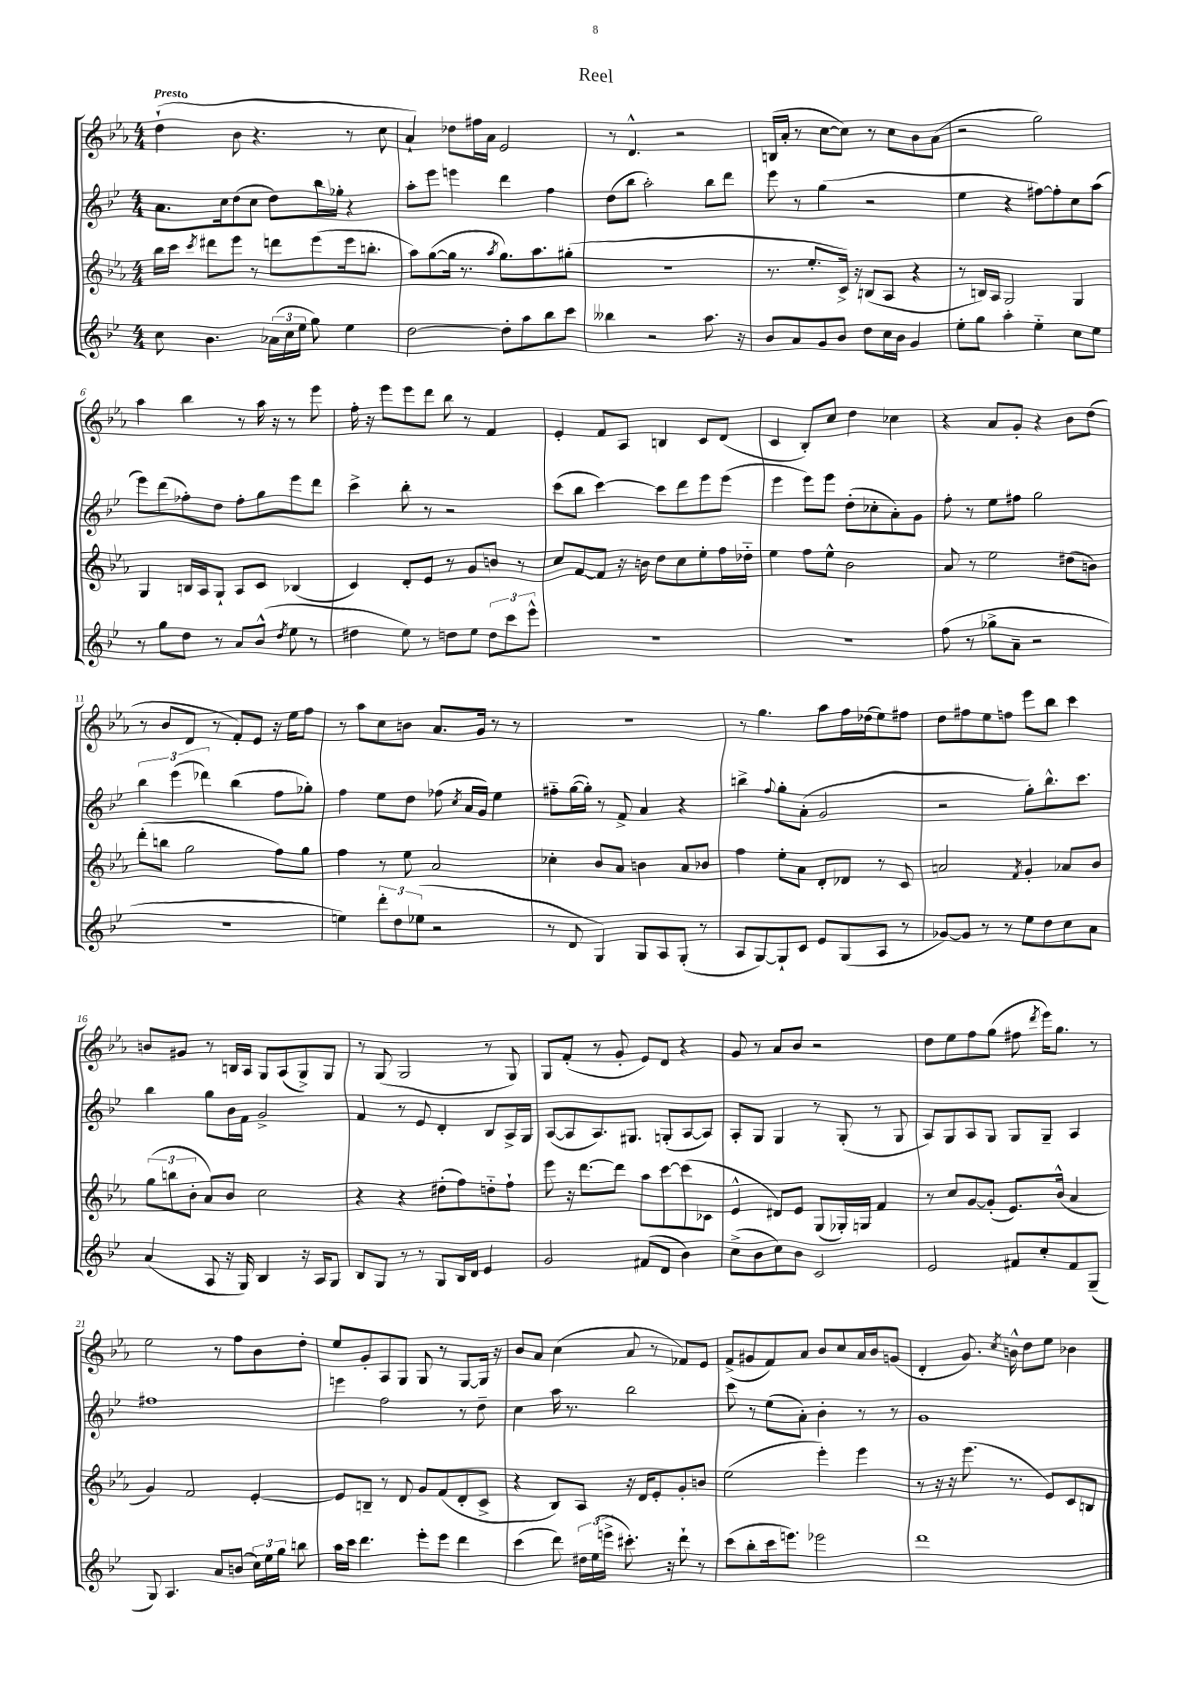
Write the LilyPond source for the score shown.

\header { title = "Reel" }
<<
\new StaffGroup <<
\new Staff = "s0" {
    \clef treble \key ees \major \numericTimeSignature \time 4/4 \tempo "Presto"
    \autoBeamOff d''4-!( bes'8 r4. r8 c''8 |
    aes'4-!) des''8[ fis''16 aes'16] ees'2 |
    r8 d'4.-^ r2 |
    b16[( aes'16]-. r8 c''8[~ c''8]) r8 c''8[ bes'8 aes'8]( |
    r2 g''2) |
    aes''4 bes''4 r8 aes''16 r16 r8 ees'''8 |
    f''16-. r16 ees'''8[ ees'''8 d'''8] bes''8 r8 f'4 |
    ees'4-. f'8[ aes8] b4 c'8[ d'8]( |
    c'4 bes8[-.) c''8] d''4 ces''4 |
    r4 aes'8[ g'8]-. r4 bes'8[ d''8]( |
    r8 bes'8[ d'8] r8 f'8[-.) ees'8] r16 ees''16[ f''8] |
    r8 aes''8[ c''8 b'8] aes'8.[ g'16] r8 r8 |
    R1 |
    r8 g''4. aes''8[ f''16 des''16( ees''8) fis''8] |
    d''8[ fis''8 ees''8 f''8] ees'''8[ bes''8] c'''4 |
    b'8[ gis'8] r8 b16[ aes16] g8[ aes8( g8->) g8] |
    r8 g8( g2 r8 g8) |
    g8[ f'8]-.( r8 g'8-. ees'8[) d'8] r4 |
    g'8 r8 aes'8[ bes'8] r2 |
    d''8[ ees''8 f''8 g''8]( fis''8 \acciaccatura { d'''8 } ees'''16[) g''8.] r8 |
    ees''2 r8 f''8[ bes'8 d''8]-. |
    ees''8[ g'8-. aes8 g8] g8 r8 g8[~ g16] r16 |
    bes'8[ aes'8] c''4( aes'8 r8 fes'8[) ees'8] |
    f'8[->( gis'8 f'8) aes'8] bes'8[ c''8 aes'16 bes'16 g'8]( |
    d'4-. g'8.) \acciaccatura { c''8 } b'16-^ d''8[ ees''8] bes'4 \bar "|." |
}
\new Staff = "s1" {
    \clef treble \key bes \major \numericTimeSignature \time 4/4
    \autoBeamOff a'8.[ c''16 d''8( c''8] d''8[) bes''16 ges''16]-. r4 |
    a''8[-. ees'''8] e'''4 d'''4 f''4 |
    d''8[( bes''8] a''2-.) bes''8[ d'''8] |
    ees'''8 r8 g''4( r2 |
    ees''4 r4 fis''8[~) fis''8-. c''8 a''8]( |
    ees'''8[) d'''8( fes''8-.) d''8] fes''8[-. g''8 ees'''8 d'''8] |
    c'''4-> bes''8-. r8 r2 |
    c'''8[( bes''8] c'''4~) c'''8[ d'''8 ees'''8 ees'''8]( |
    ees'''4 ees'''8[) ees'''8] d''8[-.( ces''8-. a'8-.) g'8] |
    f''8-. r8 ees''8[ fis''8] g''2 |
    \tuplet 3/2 { bes''4 ees'''4( des'''4) } bes''4( f''8[ ges''8]-.) |
    f''4 ees''8[ d''8] fes''8( \acciaccatura { c''8 } a'16[ g'16]) ees''4 |
    fis''8[-_ g''16~( g''16]-.) r8 f'8-> a'4 r4 |
    b''4-> \appoggiatura { f''8 } g''8[-. a'8]-.( g'2 |
    r2 g''8[-.) bes''8.-^ c'''8.] |
    bes''4 g''8[ bes'16 f'16] g'2-> |
    f'4 r8 ees'8 d'4-. bes8[ a16-> g16] |
    a8[~( a8 a8.) gis8.] g8[-.( a8~ a8]) |
    a8[-. g8] g4 r8 g8-.( r8 g8 |
    a8[) g8 a8 g8] g8[ g8]-- a4 |
    fis''1 |
    e'''4 f''2 r8 d''8-- |
    c''4 a''16 r8. bes''2 |
    c'''8 r8 ees''8[( a'8]-.) bes'4-. r8 r8 |
    g'1 \bar "|." |
}
\new Staff = "s2" {
    \clef treble \key ees \major \numericTimeSignature \time 4/4
    \autoBeamOff bes''16[ c'''16] \acciaccatura { c'''8 } dis'''8[ ees'''8] r8 d'''8[ ees'''8( ees'''16 b''8.]-. |
    aes''8[) g''8~( g''16] r8. \acciaccatura { aes''8 } g''8.[) aes''8. gis''8]-.( |
    R1 |
    r8. ees''8.[-. c'16]->) r16 b8[( aes8] r4 |
    r8 b16[) aes16] g2 g4 |
    g4 b16[ aes16 g8]-! aes8[ c'8] bes4( |
    c'4) d'8[-. ees'8] r8 g'8[ b'8] r8 |
    c''8[ f'8~ f'8] r16 b'16 d''8[ c''8 ees''8-. f''16 des''16]-_ |
    ees''4 f''8[ ees''8]-^ bes'2 |
    aes'8 r8 ees''2 dis''8[( b'8]) |
    d'''8[-.( b''8] g''2 f''8[) g''8] |
    f''4 r8 ees''8 aes'2 |
    ces''4-. bes'8[ aes'8] b'4 aes'8[ bes'8] |
    f''4 ees''8[-. aes'8] d'8[-. des'8] r8 c'8 |
    a'2 \acciaccatura { f'8 } g'4-. aes'8[ bes'8] |
    \tuplet 3/2 { g''8[( b''8 bes'8]-. } aes'8[) bes'8] c''2 |
    r4 r4 dis''8[-.( f''8) d''8-_ f''8]-! |
    ees'''8 r16 d'''8.[~ d'''8] aes''8[ c'''8~ c'''8( ces'8] |
    ees'4-^ dis'8[) ees'8] g8[( ges16-.) g16] f'4 |
    r8 c''8[ g'8~ g'8]-.( ees'8.[) bes'16]-^( aes'4 |
    g'4) f'2 ees'4~-. |
    ees'8[ b8]-- r8 d'8 g'8[ f'8( d'8-. c'8]-> |
    r4 bes8[) aes8] r16 d'16[ ees'8-. g'8-. b'8] |
    ees''2( ees'''4-.) ees'''4 |
    r8 r16 r16 ees'''8.( r8. ees'8[) c'8 b8] \bar "|." |
}
\new Staff = "s3" {
    \clef treble \key bes \major \numericTimeSignature \time 4/4
    \autoBeamOff c''8 bes'4. \tuplet 3/2 { aes'16[( c''16 ees''16] } g''8) ees''4 |
    d''2~ d''8[-. a''8 bes''8 c'''8] |
    beses''4 r2 a''8. r16 |
    bes'8[ a'8 g'8 bes'8] d''8[ c''16 bes'16] g'4 |
    ees''8[-. g''8] a''4-. ees''4-_ c''8[ ees''8] |
    r8 g''8[ d''8] r8 a'8[ bes'8]-^( \acciaccatura { d''8 } ees''8 r8 |
    dis''4 ees''8) r8 d''8[ ees''8] \tuplet 3/2 { d''8[ c'''8 ees'''8]-^ } |
    R1 |
    R1 |
    f''8( r8 ges''8[-> a'8]-- r2 |
    r1 |
    e''4) \tuplet 3/2 { d'''8[-. d''8 ees''8]( } r2 |
    r8 d'8 g4) g8[ a8 g8]-.( r8 |
    a8[ g8~) g8-! c'8] ees'8[ g8( a8] r8 |
    ges'8[~) ges'8] r8 r8 ees''8[ d''8 c''8 a'8] |
    a'4( a8 r16 g16) bes4 r16 a16[ g8] |
    bes8[ g8] r8 r8 g8[ bes16 d'16] ees'4 |
    g'2 fis'8[( d'8] bes'4) |
    c''8[->( bes'8 c''8) bes'8] c'2 |
    ees'2 fis'8[ c''8-. fis'8 g8]--( |
    g8) a4. a'8[ b'8]( \tuplet 3/2 { c''16[) ees''16 g''16] } b''8 |
    a''16[ c'''16] d'''4. ees'''8[-. ees'''8] d'''4 |
    c'''4( d'''8) \tuplet 3/2 { dis''16[ ees''16( e'''16]-> } cis'''8.-.) r16 d'''8-! r8 |
    c'''8[( bes''8-. c'''16 e'''8.]) ees'''2 |
    d'''1 \bar "|." |
}
>>
>>
